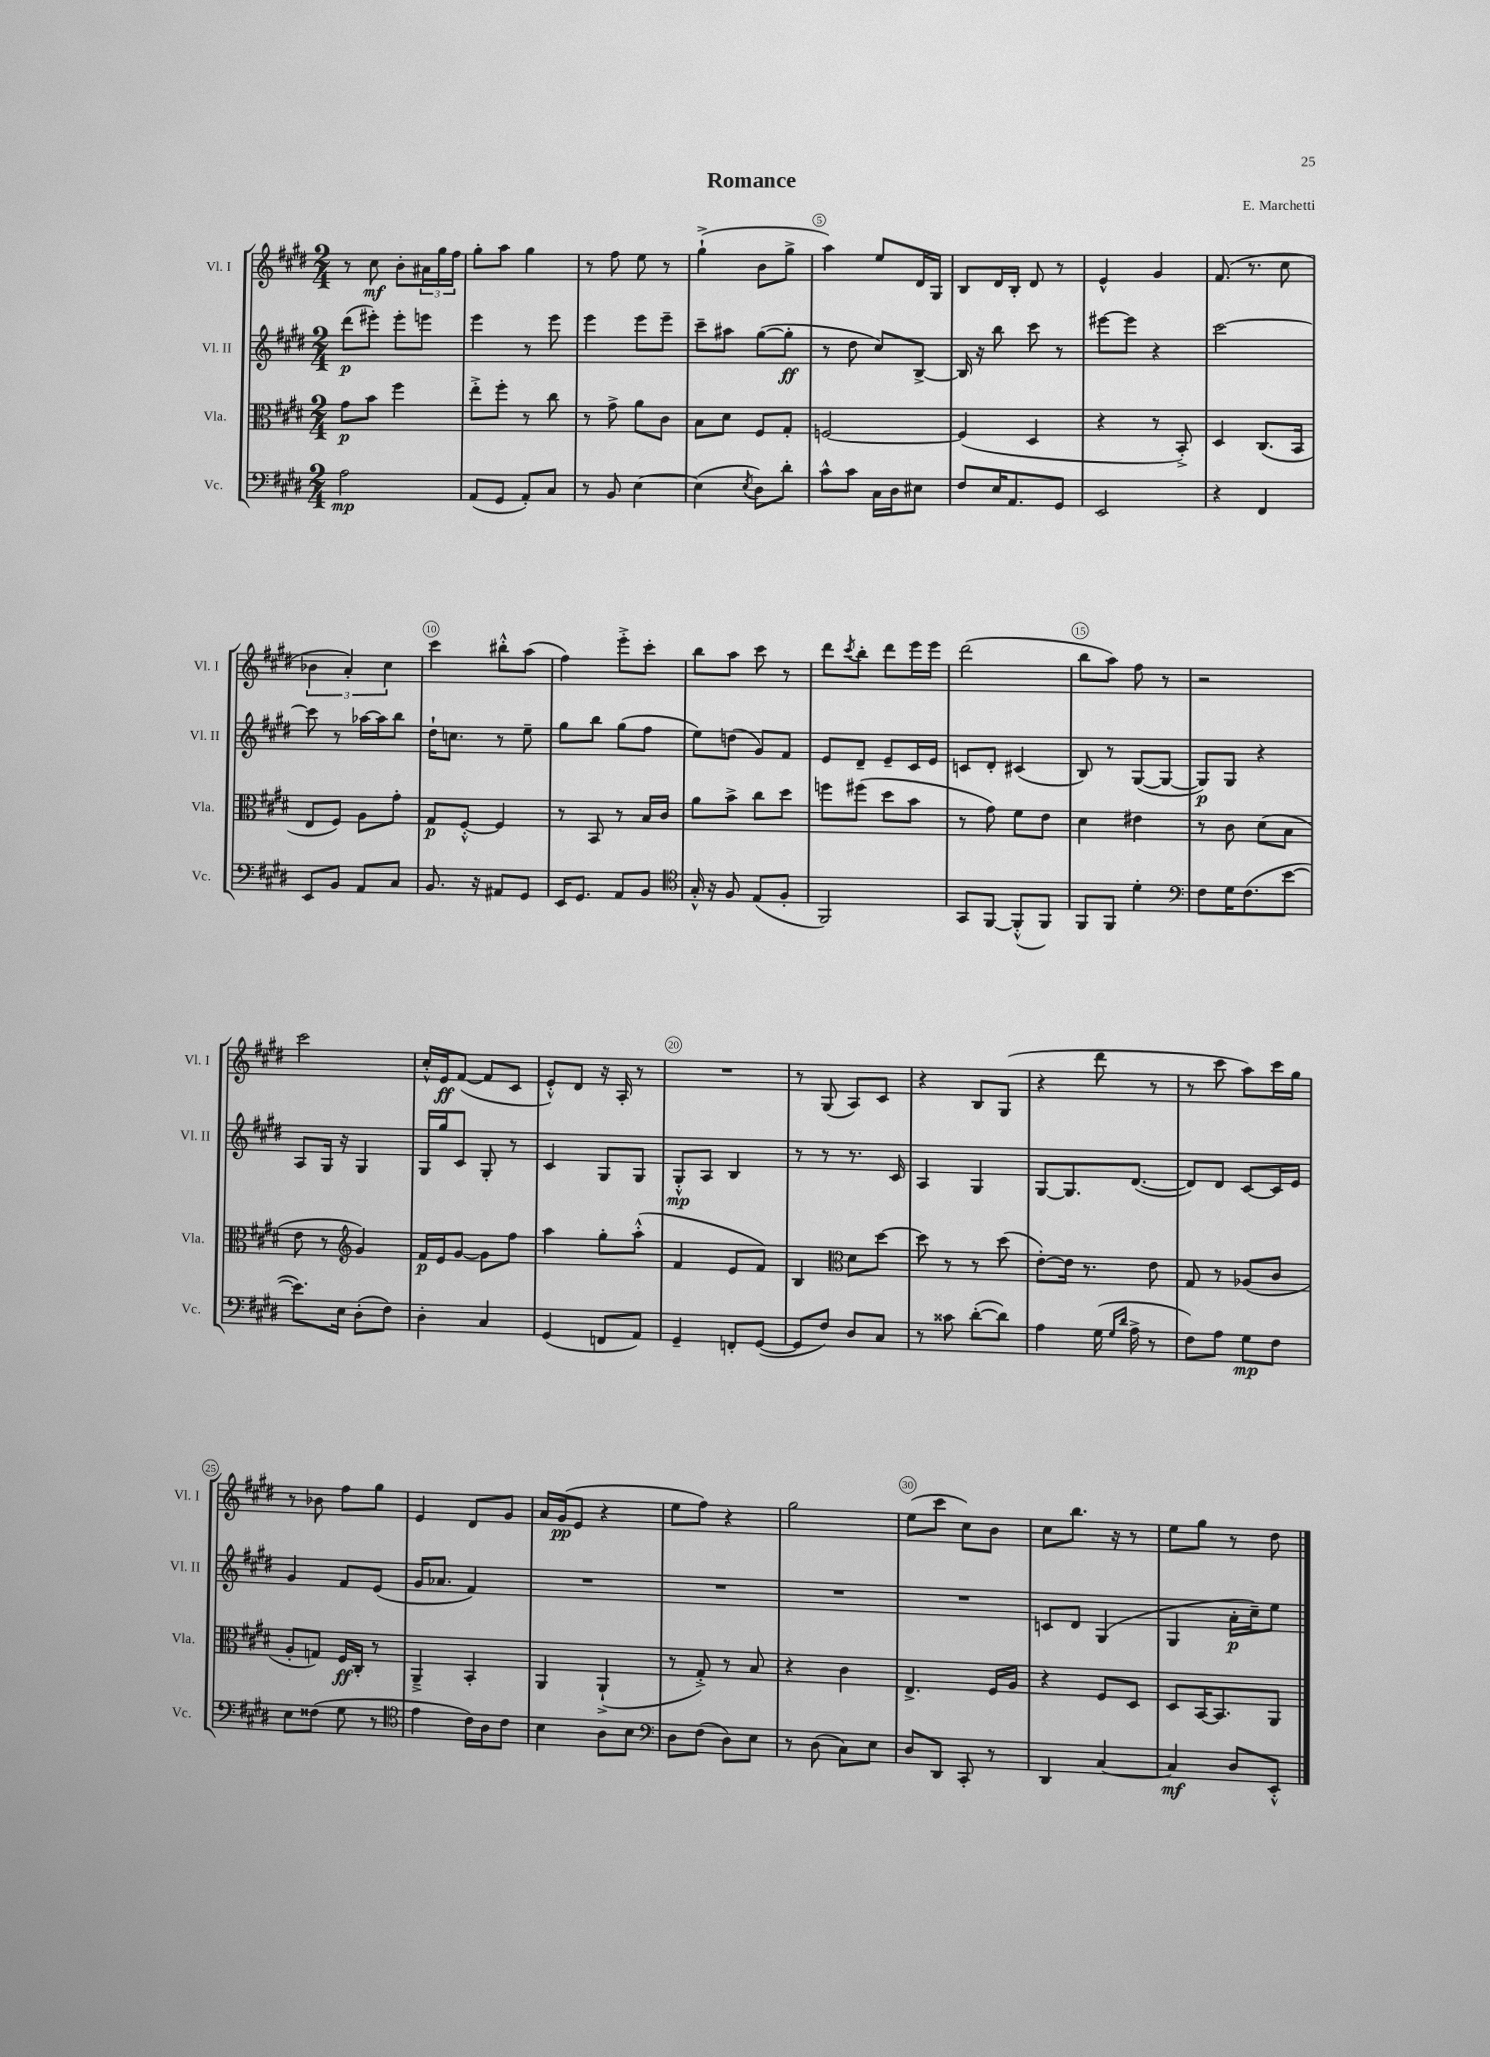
\header { title = "Romance" composer = "E. Marchetti" }
<<
\new StaffGroup <<
\new Staff = "s0" \with { instrumentName = "Vl. I" shortInstrumentName = "Vl. I" } {
    \clef treble \key e \major \numericTimeSignature \time 2/4
    r8 cis''8\mf b'8-. \tuplet 3/2 { ais'16 gis''16 fis''16 } |
    gis''8-. a''8 gis''4 |
    r8 fis''8 e''8 r8 |
    gis''4-!->( b'8 gis''8-> |
    a''4) e''8 dis'16 gis16 |
    b8 dis'16 b16-. dis'8 r8 |
    e'4-^ gis'4 |
    fis'8.( r8. cis''8 |
    \tuplet 3/2 { bes'4 a'4-.) cis''4 } |
    cis'''4 bis''8-.-^ a''8( |
    fis''4) e'''8-.-> cis'''8-. |
    b''8 a''8 cis'''8 r8 |
    dis'''8 \acciaccatura { cis'''8 } b''8-. dis'''8 e'''16 e'''16 |
    dis'''2( |
    b''8 a''8) fis''8 r8 |
    r2 |
    cis'''2 |
    cis''16-.-^ e'16\ff fis'8~( fis'8 cis'8 |
    e'8-.-^) dis'8 r16 a16-. r8 |
    R2 |
    r8 gis8( a8) cis'8 |
    r4 b8 gis8( |
    r4 dis'''8 r8 |
    r8 cis'''8 a''8) cis'''16 gis''16 |
    r8 bes'8 fis''8 gis''8 |
    e'4 dis'8 gis'8 |
    a'16 gis'16\pp( e'8 r4 |
    e''8 fis''8) r4 |
    gis''2 |
    e''8( cis'''8 cis''8) b'8 |
    cis''8 b''8. r16 r8 |
    e''8 gis''8 r8 dis''8 \bar "|." |
}
\new Staff = "s1" \with { instrumentName = "Vl. II" shortInstrumentName = "Vl. II" } {
    \clef treble \key e \major \numericTimeSignature \time 2/4
    dis'''8\p( eis'''8-.) eis'''8-. e'''8 |
    e'''4 r8 e'''8 |
    e'''4 e'''8 e'''8-- |
    cis'''8-- ais''8 gis''8~( gis''8-.\ff |
    r8 dis''8 cis''8) b8~-> |
    b16 r16 b''8 cis'''8 r8 |
    eis'''8~ eis'''8 r4 |
    cis'''2~ |
    cis'''8 r8 aes''16~ aes''16 b''8 |
    dis''16-! c''8. r8 e''8-- |
    gis''8 b''8 gis''8( fis''8 |
    e''8) d''8( gis'8) fis'8 |
    e'8 dis'8-- e'8-- cis'16 e'16 |
    c'8 dis'8-. cis'4( |
    b8) r8 gis8~( gis8~ |
    gis8\p) gis8 r4 |
    a8 gis16 r16 gis4 |
    gis16 gis''16 cis'8 gis8-. r8 |
    cis'4 gis8 gis8 |
    gis8-.-^\mp a8 b4 |
    r8 r8 r8. cis'16 |
    a4 gis4 |
    gis8~ gis8. dis'8.~( |
    dis'8) dis'8 cis'8~ cis'16 e'16 |
    gis'4 fis'8 e'8( |
    gis'16 aes'8. fis'4) |
    R2 |
    R2 |
    R2 |
    R2 |
    c'8 dis'8 gis4( |
    gis4 a'16-.\p cis''16--) e''8 \bar "|." |
}
\new Staff = "s2" \with { instrumentName = "Vla." shortInstrumentName = "Vla." } {
    \clef alto \key e \major \numericTimeSignature \time 2/4
    gis'8\p b'8 fis''4 |
    e''8-.-> fis''8-. r8 cis''8 |
    r8 gis'8-> a'8 cis'8 |
    b8 dis'8 fis8 gis8-. |
    f2~ |
    f4( dis4 |
    r4 r8 b,8-.->) |
    dis4 cis8.( b,16 |
    e8 fis8) a8 gis'8-. |
    gis8\p fis8~-.-^ fis4 |
    r8 b,8 r8 b16 cis'16 |
    a'8 b'8-> cis''8 dis''8 |
    f''8 fis''8( dis''8 b'8 |
    r8 gis'8) fis'8 e'8 |
    dis'4 eis'4 |
    r8 cis'8 dis'8( b8 |
    e'8 r8 \clef treble gis'4) |
    fis'16\p e'16 gis'8~ gis'8 fis''8 |
    a''4 gis''8-. a''8-.-^( |
    fis'4 e'8 fis'8) |
    b4 \clef alto dis'8 dis''8~ |
    dis''8 r8 r8 dis''8( |
    e'8~-.) e'16 r8. e'8 |
    gis8 r8 aes8( cis'8 |
    a8-. g8) fis16\ff cis16-. r8 |
    a,4---> b,4-. |
    a,4 a,4-!->( |
    r8 gis8-.->) r8 b8 |
    r4 cis'4 |
    e4.-> fis16 a16 |
    r4 fis8 dis8 |
    dis8 b,16~ b,8. a,8 \bar "|." |
}
\new Staff = "s3" \with { instrumentName = "Vc." shortInstrumentName = "Vc." } {
    \clef bass \key e \major \numericTimeSignature \time 2/4
    a2\mp |
    a,8( gis,8 a,8-.) cis8 |
    r8 b,8 e4~ |
    e4( \acciaccatura { e8 } dis8) dis'8-. |
    cis'8-^ cis'8 cis16 dis16 eis8 |
    fis8 e16 a,8. gis,8 |
    e,2 |
    r4 fis,4 |
    e,8 b,8 a,8 cis8 |
    b,8. r16 ais,8 gis,8 |
    e,16 gis,8. a,8 b,8 |
    \clef tenor gis16-.-^ r16 fis8 e8( fis8-. |
    fis,2) |
    gis,8 fis,8~ fis,8-.-^( fis,8) |
    fis,8 fis,8 dis'4-. |
    \clef bass fis8 gis16 fis8.( e'8~ |
    e'8.) e16 dis8-.( fis8) |
    dis4-. cis4 |
    gis,4( f,8 a,8) |
    gis,4-- f,8-. gis,8~( |
    gis,8 fis8) dis8 cis8 |
    r8 cisis'8 dis'8~-.( dis'8) |
    a4 gis16( \grace { gis16 dis'16 } a16-> r8 |
    fis8) a8 gis8\mp fis8 |
    e8 fisis8( gis8 r8 |
    \clef tenor e'4 cis'16) a16 cis'8 |
    b4 a8 b8 |
    \clef bass dis8 fis8( dis8) e8 |
    r8 dis8( cis8) e8 |
    dis8 dis,8 cis,8-. r8 |
    dis,4 cis4~ |
    cis4\mf dis8 e,8-.-^ \bar "|." |
}
>>
>>
\layout { \context { \Score \override BarNumber.break-visibility = ##(#f #t #t) barNumberVisibility = #(every-nth-bar-number-visible 5) \override BarNumber.stencil = #(make-stencil-circler 0.1 0.3 ly:text-interface::print) } }
